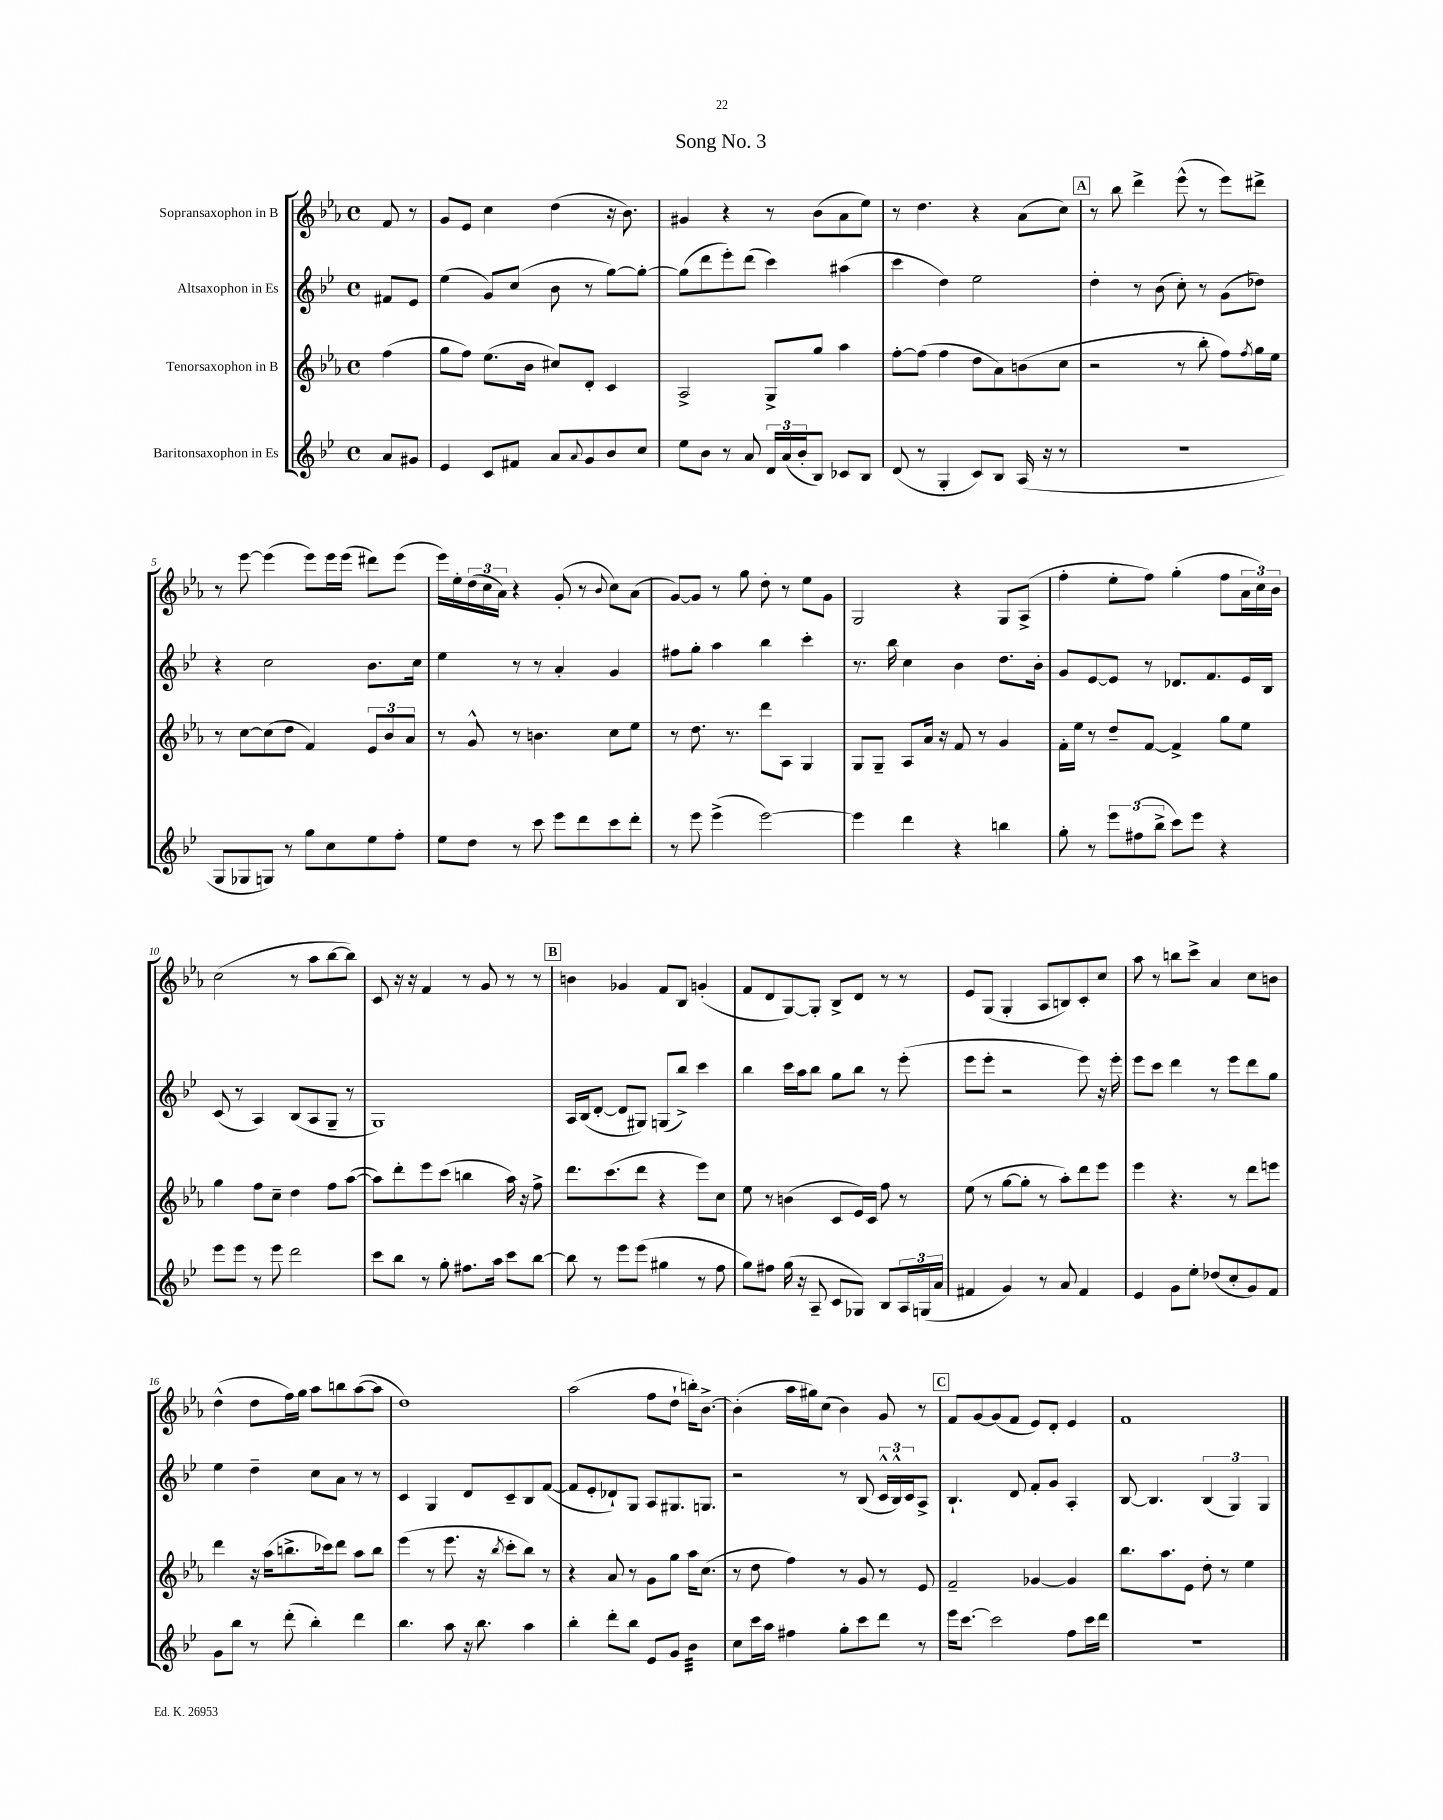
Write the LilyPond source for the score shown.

\header { title = "Song No. 3" }
<<
\new StaffGroup <<
\new Staff = "s0" \with { instrumentName = "Sopransaxophon in B" } {
    \clef treble \key ees \major \defaultTimeSignature \time 4/4 \partial 4
    f'8 r8 |
    g'8 ees'8 c''4 d''4( r16 bes'8.) |
    gis'4 r4 r8 bes'8( aes'8 ees''8) |
    r8 d''4. r4 aes'8( c''8) |
    \mark \markup { \box "A" } r8 bes''8 d'''4-> ees'''8-^( r8 ees'''8) dis'''8-> |
    r8 ees'''8~ ees'''4( ees'''8) ees'''16 ees'''16( dis'''8) ees'''8( |
    ees'''16) ees''16-. \tuplet 3/2 { d''16( c''16 aes'16) } r4 g'8-.( r8 \appoggiatura { bes'8 } c''8) aes'8( |
    g'8~) g'8 r8 g''8 d''8-. r8 ees''8 g'8 |
    g2 r4 g8 aes8->( |
    f''4-. ees''8-. f''8) g''4-.( f''8 \tuplet 3/2 { aes'16 c''16) bes'16 } |
    c''2( r8 aes''8 bes''8~ bes''8) |
    c'8 r16 r16 f'4 r8 g'8 r8 r8 |
    \mark \markup { \box "B" } b'4 ges'4 f'8 bes8 g'4-.( |
    f'8 d'8 g8~) g8-. bes8-> d'8 r8 r8 |
    ees'8 g8( g4-. aes8 b8) c'8-. c''8 |
    aes''8 r8 b''8 c'''8-> aes'4 c''8 b'8 |
    d''4-^( d''8 f''16) g''16 aes''8 b''8 aes''8~( aes''8 |
    d''1) |
    aes''2( f''8 d''8-! b''16-.) bes'8.~-> |
    bes'4-.( aes''16 gis''16) c''8( bes'4) g'8 r8 |
    \mark \markup { \box "C" } f'8 g'8~ g'8( f'8 ees'8) d'8-. ees'4 |
    f'1 \bar "|." |
}
\new Staff = "s1" \with { instrumentName = "Altsaxophon in Es" } {
    \clef treble \key bes \major \defaultTimeSignature \time 4/4 \partial 4
    fis'8 ees'8 |
    ees''4( g'8) c''8( bes'8 r8 g''8~) g''8~-. |
    g''8( d'''8 ees'''8-.) d'''8( c'''4) ais''4( |
    c'''4 d''4) ees''2 |
    \mark \markup { \box "A" } d''4-. r8 bes'8( c''8-.) r8 g'8( des''8) |
    r4 c''2 bes'8. c''16 |
    ees''4 r8 r8 a'4-. g'4 |
    fis''8 g''8-. a''4 bes''4 c'''4-. |
    r8. bes''16 c''4 bes'4 d''8. bes'16-. |
    g'8 ees'8~ ees'8 r8 des'8. f'8. ees'16 bes16 |
    c'8( r8 a4) bes8( a8 g8-- r8 |
    g1) |
    \mark \markup { \box "B" } a16 bes16( d'8~-. d'8 gis8) g8( bes''8->) c'''4 |
    bes''4 c'''16 a''16 bes''8 g''8 bes''8 r8 ees'''8-.( |
    ees'''8 ees'''8-. r2 ees'''8) r16 ees'''16-. |
    ees'''8 c'''8 d'''4 r8 ees'''8 d'''8 g''8 |
    ees''4 d''4-- c''8 a'8 r8 r8 |
    c'4 g4 d'8 c'8-- bes8 f'8~( |
    f'8 ees'8-. des'8-!) g8 a8 gis8. g8. |
    r2 r8 bes8( \tuplet 3/2 { c'16-^ bes16-^) c'16 } a8-> |
    \mark \markup { \box "C" } bes4.-! d'8 f'8-. g'8 a4-. |
    bes8~ bes4. \tuplet 3/2 { bes4( g4) g4 } \bar "|." |
}
\new Staff = "s2" \with { instrumentName = "Tenorsaxophon in B" } {
    \clef treble \key ees \major \defaultTimeSignature \time 4/4 \partial 4
    f''4( |
    g''8 f''8) ees''8.( bes'16 cis''8) d'8-. c'4 |
    aes2-> g8-> g''8 aes''4 |
    f''8~-. f''8( f''4 d''8 aes'8) b'8( c''8 |
    \mark \markup { \box "A" } r2 r8 bes''8-. f''8) \acciaccatura { f''8 } g''16 ees''16 |
    r8 c''8~ c''8( d''8 f'4) \tuplet 3/2 { ees'8 bes'8 aes'8 } |
    r8 g'8-^ r8 b'4. c''8 ees''8 |
    r8 d''8. r8. d'''8 aes8 g4 |
    g8 g8-- aes8 aes'16 r16 f'8 r8 g'4 |
    f'16-. ees''16 r8 d''8-- f'8~ f'4-> g''8 ees''8 |
    g''4 f''8 c''8-- d''4 f''8 aes''8~( |
    aes''8) d'''8-. ees'''8 c'''8( b''4 aes''16) r16 f''8-> |
    \mark \markup { \box "B" } d'''8. c'''8.( d'''8 r4 ees'''8) c''8 |
    ees''8 r8 b'4( c'8 ees'16) c'16 f''8 r8 |
    ees''8( r8 g''8~ g''8-. r8 aes''8-.) d'''8 ees'''8 |
    ees'''4 r4. r8 d'''8 e'''8 |
    d'''4 r16 aes''16( b''8.-> ces'''16) d'''8 aes''8 b''8 |
    ees'''4( r8 ees'''8. r16 \acciaccatura { bes''8 } c'''8-. bes''8) r8 |
    r4 aes'8 r8 g'8 g''8 aes''16 c''8.( |
    r8 d''8 f''4) r8 g'8 r8 ees'8 |
    \mark \markup { \box "C" } f'2-- ges'4~ ges'4 |
    bes''8. aes''8. ees'8 d''8-. r8 ees''4 \bar "|." |
}
\new Staff = "s3" \with { instrumentName = "Baritonsaxophon in Es" } {
    \clef treble \key bes \major \defaultTimeSignature \time 4/4 \partial 4
    a'8 gis'8 |
    ees'4 c'8 fis'8 a'8 \appoggiatura { a'8 } g'8 bes'8 c''8 |
    ees''8 bes'8 r8 a'8 \tuplet 3/2 { d'16 a'16( bes'16-. } bes8) ces'8 bes8 |
    d'8( r8 g4-. c'8) bes8 a16( r16 r8 |
    \mark \markup { \box "A" } R1 |
    g8 ges8 g8) r8 g''8 c''8 ees''8 f''8-. |
    ees''8 d''8 r8 c'''8 ees'''8 d'''8 c'''8 d'''8-. |
    r8 ees'''8 ees'''4->( ees'''2~) |
    ees'''4 d'''4 r4 b''4 |
    g''8-. r8 \tuplet 3/2 { ees'''8 fis''8( bes''8-> } c'''8) ees'''8 r4 |
    ees'''8 ees'''8 r8 ees'''8 d'''2 |
    c'''8 bes''8 r8 g''8-. fis''8. a''16 c'''8 bes''8~ |
    \mark \markup { \box "B" } bes''8 r8 ees'''8 ees'''8( gis''4 r8 f''8 |
    g''8) fis''8 g''16( r16 a8-- c'8 ges8) bes8 \tuplet 3/2 { a16 g16( a'16 } |
    fis'4 g'4) r8 a'8 fis'4 |
    ees'4 g'8 ees''8-. des''8( c''8-. g'8) f'8 |
    g'8 bes''8 r8 d'''8-.( bes''4-.) d'''4 |
    bes''4. a''8 r16 bes''8. a''4 |
    bes''4-. d'''8-. bes''8 ees'8 g'8 bes'4:32 |
    c''8 c'''16 a''16 fis''4 g''8-. c'''8 d'''8 r8 |
    \mark \markup { \box "C" } ees'''16 c'''8.~ c'''2 f''8 c'''16 d'''16 |
    R1 \bar "|." |
}
>>
>>
